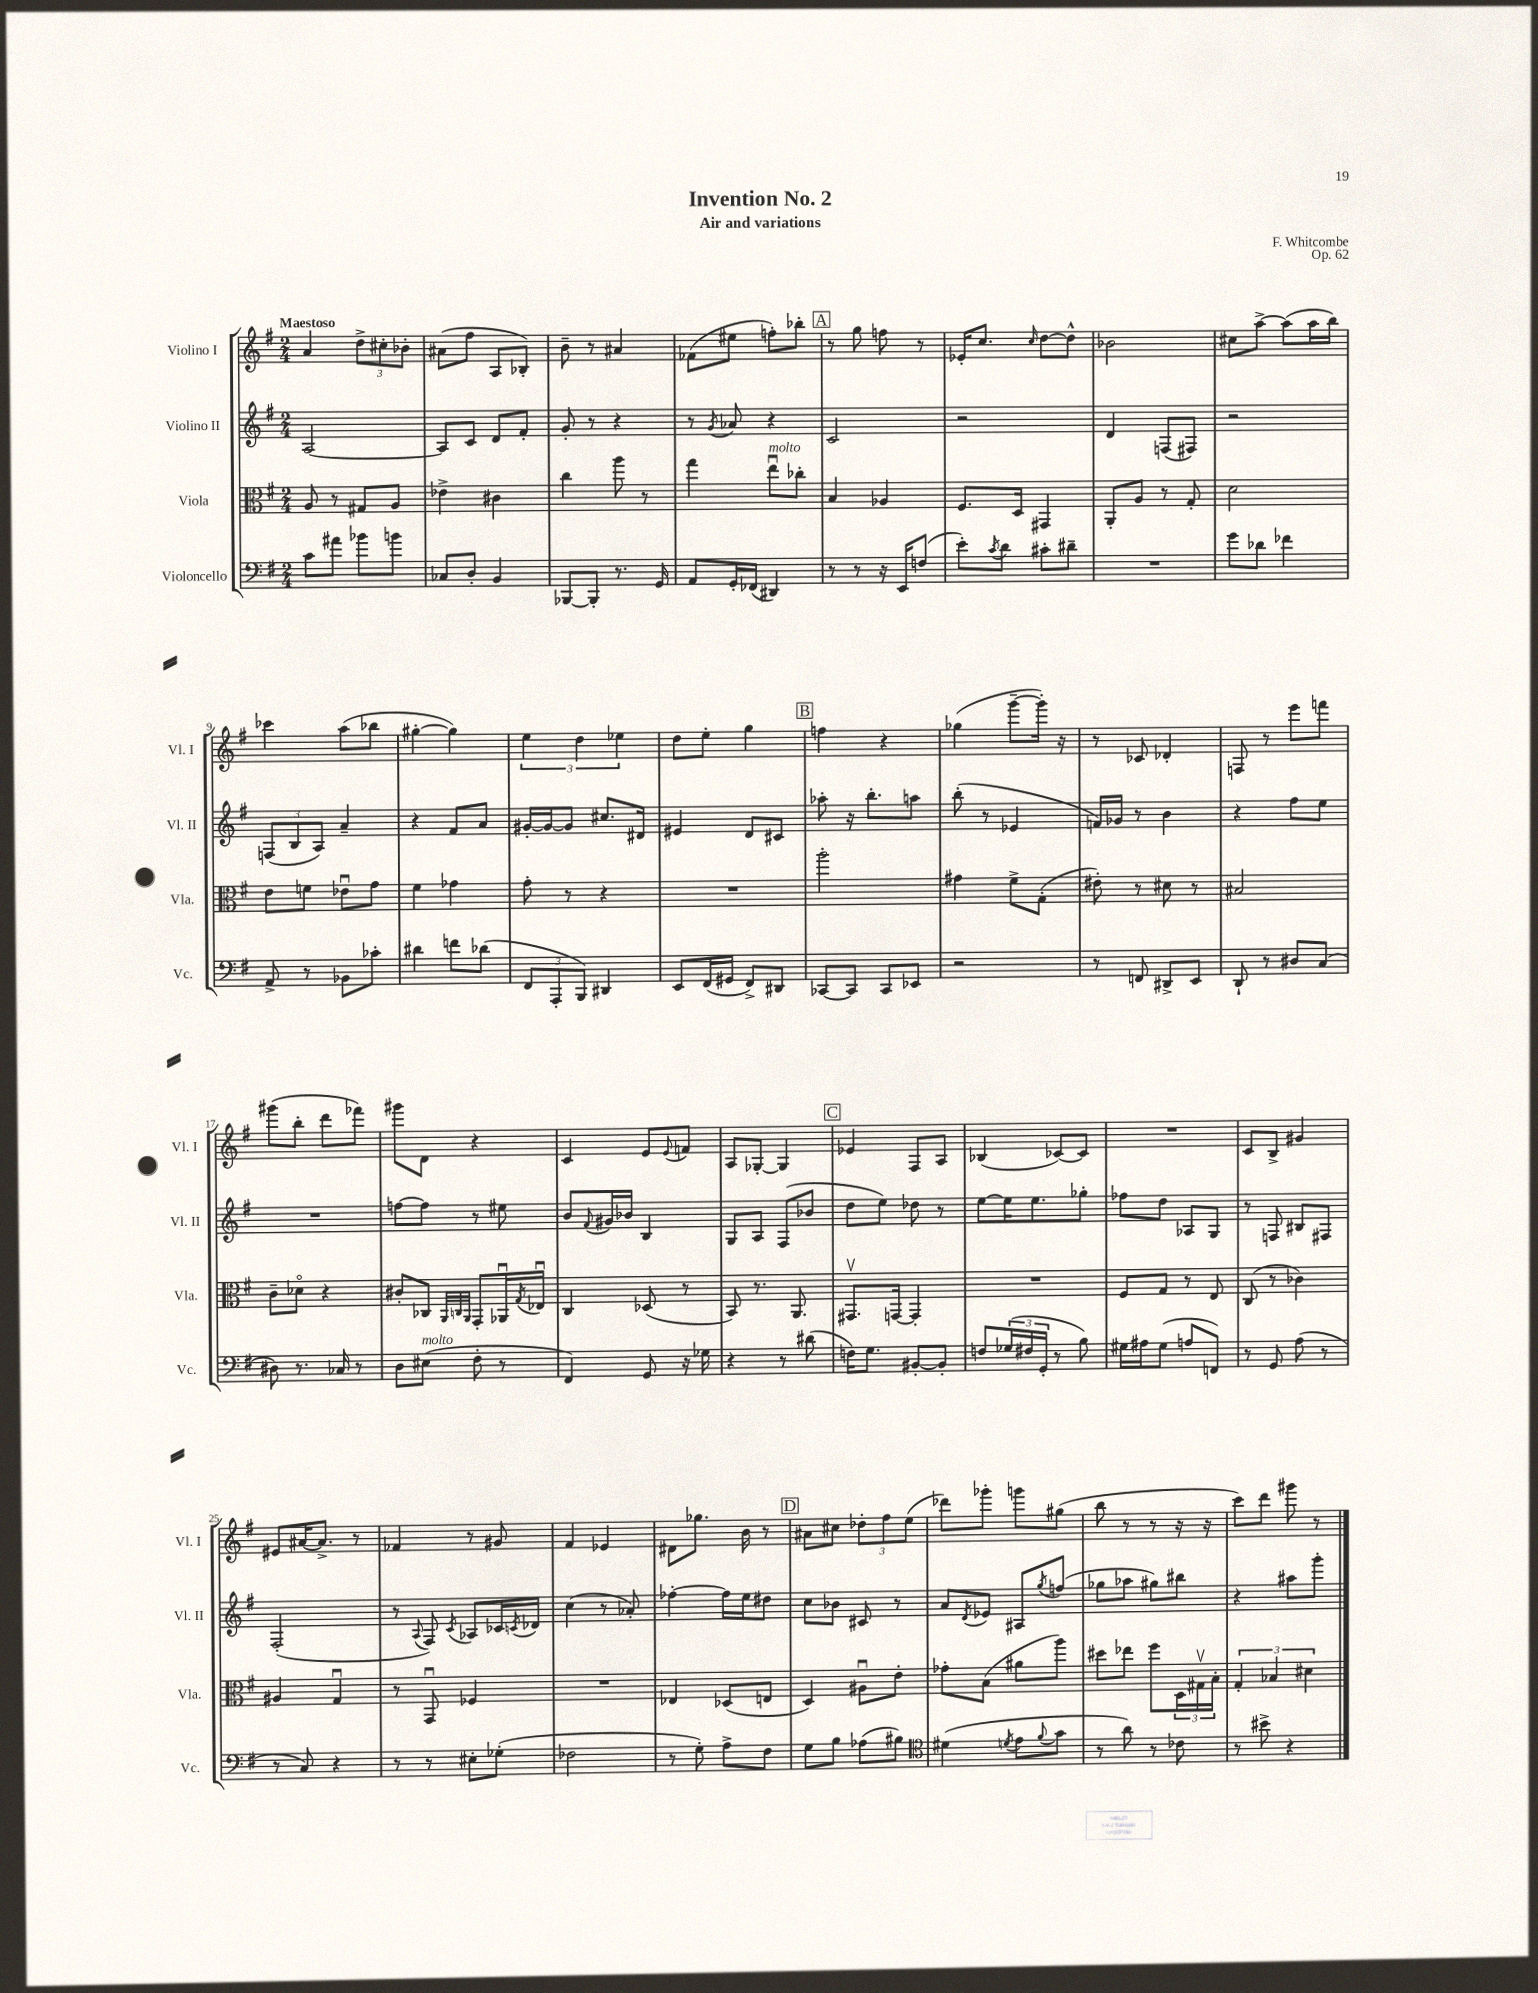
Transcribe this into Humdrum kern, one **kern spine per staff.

**kern	**kern	**kern	**kern
*part4	*part3	*part2	*part1
*staff4	*staff3	*staff2	*staff1
*I"Violoncello	*I"Viola	*I"Violino II	*I"Violino I
*I'Vc.	*I'Vla.	*I'Vl. II	*I'Vl. I
*clefF4	*clefC3	*clefG2	*clefG2
*k[f#]	*k[f#]	*k[f#]	*k[f#]
*M2/4	*M2/4	*M2/4	*M2/4
=1	=1	=1	=1
!	!	!	!LO:TX:a:B:t=Maestoso
8c\L	8A/	[2A/	4a/
8a#X\J	8r	.	.
8b-X\L	8G#X/L	.	12dd^\L
.	.	.	12cc#X'\
8bn\J	8A/J	.	.
.	.	.	12b-X'\J
=2	=2	=2	=2
8C-X/L	4e-X^\	8A/L]	(8a#X\L
8D'/J	.	8c/J	8ff#\J
4BB/	4c#X\	8d/L	8A/L
.	.	8f#'/J	8B-X'/J)
=3	=3	=3	=3
[8BBB-X/L	4cc\	8g'/	8b~\
8BBB-'/J]	.	8r	8r
8.r	8aa\	4r	4a#X/
.	8r	.	.
16GG/	.	.	.
=4	=4	=4	=4
8AA/L	4gg\	8r	(8f-X\L
.	.	8qg/	.
16GG'/L	.	8a-X/	8ee#X\J
(16FF-X/JJ	.	.	.
!	!LO:TX:a:i:t=molto	!	!
4DD#X/)	8eeu\L	4r	8ffn'\L)
.	8cc-X'\J	.	8bb-X'\J
!!LO:REH:place=s1:t=A
=5	=5	=5	=5
8r	4B/	2c/	8r
8r	.	.	8gg\
16r	4A-X/	.	8ffn\
16EE/KL	.	.	.
(8Fn/J	.	.	8r
=6	=6	=6	=6
8e'\L)	8.F#/L	2r	16e-X'/KL
.	.	.	8.cc/J
8qc/	.	.	.
8d\J	.	.	.
.	16D/Jk	.	.
.	.	.	16qqcc/
8c#X'\L	4GG#X/	.	[8dd\L
8d#X~\J	.	.	8dd^^\J]
=7	=7	=7	=7
2r	8AA'/L	4d/	2b-X\
.	8A/J	.	.
.	8r	(8Fn/L	.
.	8G'/	8F#X/J)	.
=8	=8	=8	=8
8g\L	2d\	2r	8cc#X\L
8d-X\J	.	.	[8aa^\J
4f-X\	.	.	(8aa\L]
.	.	.	16aa\L
.	.	.	16bb\JJ)
!!LO:LB:g=z
=9	=9	=9	=9
8AA^/	8e\L	(12Fn/L	4ccc-X\
.	.	12B/	.
8r	8fn\J	.	.
.	.	12A/J)	.
8BB-X\L	8e-Xu\L	4a~/	(8aa\L
8c-X'\J	8g\J	.	8bb-X\J
=10	=10	=10	=10
4d#X\	4f#\	4r	[4gg#X'\
8fn\L	4g-X\	8f#/L	4gg#\])
(8d-X\J	.	8a/J	.
=11	=11	=11	=11
12FF#/L	8g'\	[16g#X'/LL	6ee\
.	.	16g#/J_	.
12AAA'/	.	.	.
.	8r	8g#/J]	.
12BBB/J)	.	.	6dd\
4DD#X/	4r	8.cc#X/L	.
.	.	.	6ee-X\
.	.	16d#X/Jk	.
=12	=12	=12	=12
8EE/L	2r	4e#X/	8dd\L
(16FF#/L	.	.	8ee'\J
16GG#X/JJ	.	.	.
8FF#^/L)	.	8d/L	4gg\
8DD#X/J	.	8c#X/J	.
!!LO:REH:place=s1:t=B
=13	=13	=13	=13
[8CC-X/L	2aa'\	8aa-X'\	4ffn\
8CC-/J]	.	16r	.
.	.	8.bb'\L	.
8CC-/L	.	.	4r
8EE-X/J	.	8aan\J	.
=14	=14	=14	=14
2r	4g#X\	(8bb'\	(4gg-X\
.	.	8r	.
.	8f#^\L	4e-X/	[8ggg~\L
.	(8G'\J	.	16ggg'\Jk])
.	.	.	16r
=15	=15	=15	=15
8r	8e#X'\)	16fn/LL)	8r
.	.	16g-X/JJ	.
8FFn/	8r	8r	8c-X/
8DD#X^/L	8d#X\	4b\	4d-X'/
8EE/J	8r	.	.
=16	=16	=16	=16
8DD`/	2B#X/	4r	8Fn/
8r	.	.	8r
8D#X/L	.	8ff#\L	8eee\L
(8C/J	.	8ee\J	8fffn\J
!!LO:LB:g=z
=17	=17	=17	=17
8D#X\)	8c~\L	2r	(8ggg#X\L
8.r	8d-X\J	.	8bb'\J
.	4r	.	8ddd\L
16C-X/	.	.	.
8r	.	.	8fff-X\J)
=18	=18	=18	=18
8D\L	8c#X'/L	[8ffn\L	8ggg#X\L
!LO:TX:a:i:t=molto	!	!	!
(8E#X\J	8C-X/J	8ff\J]	8d\J
.	32qqAA/LLL	.	.
.	32qqCn/	.	.
.	32qqAA/JJJ	.	.
8F#'\	8GG'/L	8r	4r
8r	16AA-Xu/L	8ee#X\	.
.	8qG/	.	.
.	16E-Xu/JJ	.	.
=19	=19	=19	=19
4FF#/)	4C/	8b/L	4c/
.	.	8qqf#/	.
.	.	16g#X/L	.
.	.	16b-X/JJ	.
8GG/	(8D-X/	4B/	8e/L
.	.	.	8qqe/
16r	8r	.	8fn/J
16G-X\	.	.	.
=20	=20	=20	=20
4r	8BB/)	8G/L	8A/L
.	8.r	8A/J	[8G-X'/J
8r	.	(8F#/L	4G-/]
.	8.AA/	.	.
(8d#X\	.	8b-X/J	.
!!LO:REH:place=s1:t=C
=21	=21	=21	=21
16Fn\KL)	8.GG#Xv/L	8dd\L	4e-X/
8.G\J	.	.	.
.	.	8ee\J)	.
.	[16GGn/Jk	.	.
[8BB#X'/L	4GG'/]	8dd-X\	8F#/L
8BB#'/J]	.	8r	8A/J
=22	=22	=22	=22
8Fn/L	2r	[8ee\L	(4B-X/
(24G-X/L	.	16ee\K]	.
24F#X/	.	.	.
.	.	8.ee\	.
24GG'/JJ	.	.	.
8r	.	.	[8c-X/L)
8B\)	.	8gg-X'\J	8c-/J]
=23	=23	=23	=23
16G#X\LL	8F#/L	8ff-X\L	2r
16A#X\J	.	.	.
(8G#\J	8G/J	8dd\J	.
8An/L	8r	8A-X/L	.
8FFn/J)	8E/	8G/J	.
=24	=24	=24	=24
8r	(8C/	8r	8c/L
8GG/	8r	8Fn/	8B^/J
(8A\	4c-X\)	8B#X/L	4g#X/
8r	.	8F#X/J	.
!!LO:LB:g=z
=25	=25	=25	=25
8r	4A#X/	(2F#'/	8e#X/L
8C/)	.	.	[16a#X/K
.	.	.	8.a#^/J]
4r	4Gu/	.	.
.	.	.	8r
=26	=26	=26	=26
8r	8r	8r	4f-X/
.	.	8qqA/	.
8r	8GGu/	8F#/)	.
.	.	8qc/	.
8E#X'\L	4F-X/	8A-X/L	8r
(8G-X'\J	.	16c-X/L	8g#X/
.	.	8qcn/	.
.	.	16d-X/JJ	.
=27	=27	=27	=27
2F-X\	2r	(4cc\	4f#/
.	.	8r	4e-X/
.	.	8a-X'/)	.
=28	=28	=28	=28
8r	4E-X/	[4ff-X'\	8d#X\L
8G'\)	.	.	8.gg-X\J
8A^\L	(8D-X/L	16ff-\LL]	.
.	.	16ee\J	16b\
8F#\J	8En/J	8dd#X\J	8r
!!LO:REH:place=s1:t=D
=29	=29	=29	=29
8G\L	4D/)	8cc\L	8a#X\L
8B\J	.	8b-X\J	8cc#X\J
(8A-X\L	8A#Xu\L	8c#X/	12dd-X'\L
.	.	.	12ff#\
8B#X\J)	8e'\J	8r	.
.	.	.	(12ee\J
=30	=30	=30	=30
*clefC4	*	*	*
(4d#X\	8g-X'\L	8a/L	8ddd-X\L)
.	.	8qd/	.
.	(8B\J	8e-X/J	8ggg-X'\J
8qdn/	.	.	.
8e\L	8a#X\L	8A#X/L	8gggn\L
8qqf#/	.	8qgg/	.
8g\J	8aa\J)	(8ffn/J	(8gg#X\J
=31	=31	=31	=31
8r	8dd#X\L	8gg-X\L	8bb\
8a\)	8ee-X\J	8aa-X\J	8r
8r	8ff#\L	8gg#X\L)	8r
8c-X\	24D\L	8bb#X\J	16r
.	24G#Xv\	.	.
.	.	.	16r
.	24B'\JJ	.	.
=32	=32	=32	=32
8r	6G'/	4r	8ccc\L)
8b#X^\	.	.	8ddd\J
.	6B-X/	.	.
4r	.	8aa#X\L	8ggg#X\
.	6d#X\	.	.
.	.	8ggg'\J	8r
==	==	==	==
*-	*-	*-	*-
